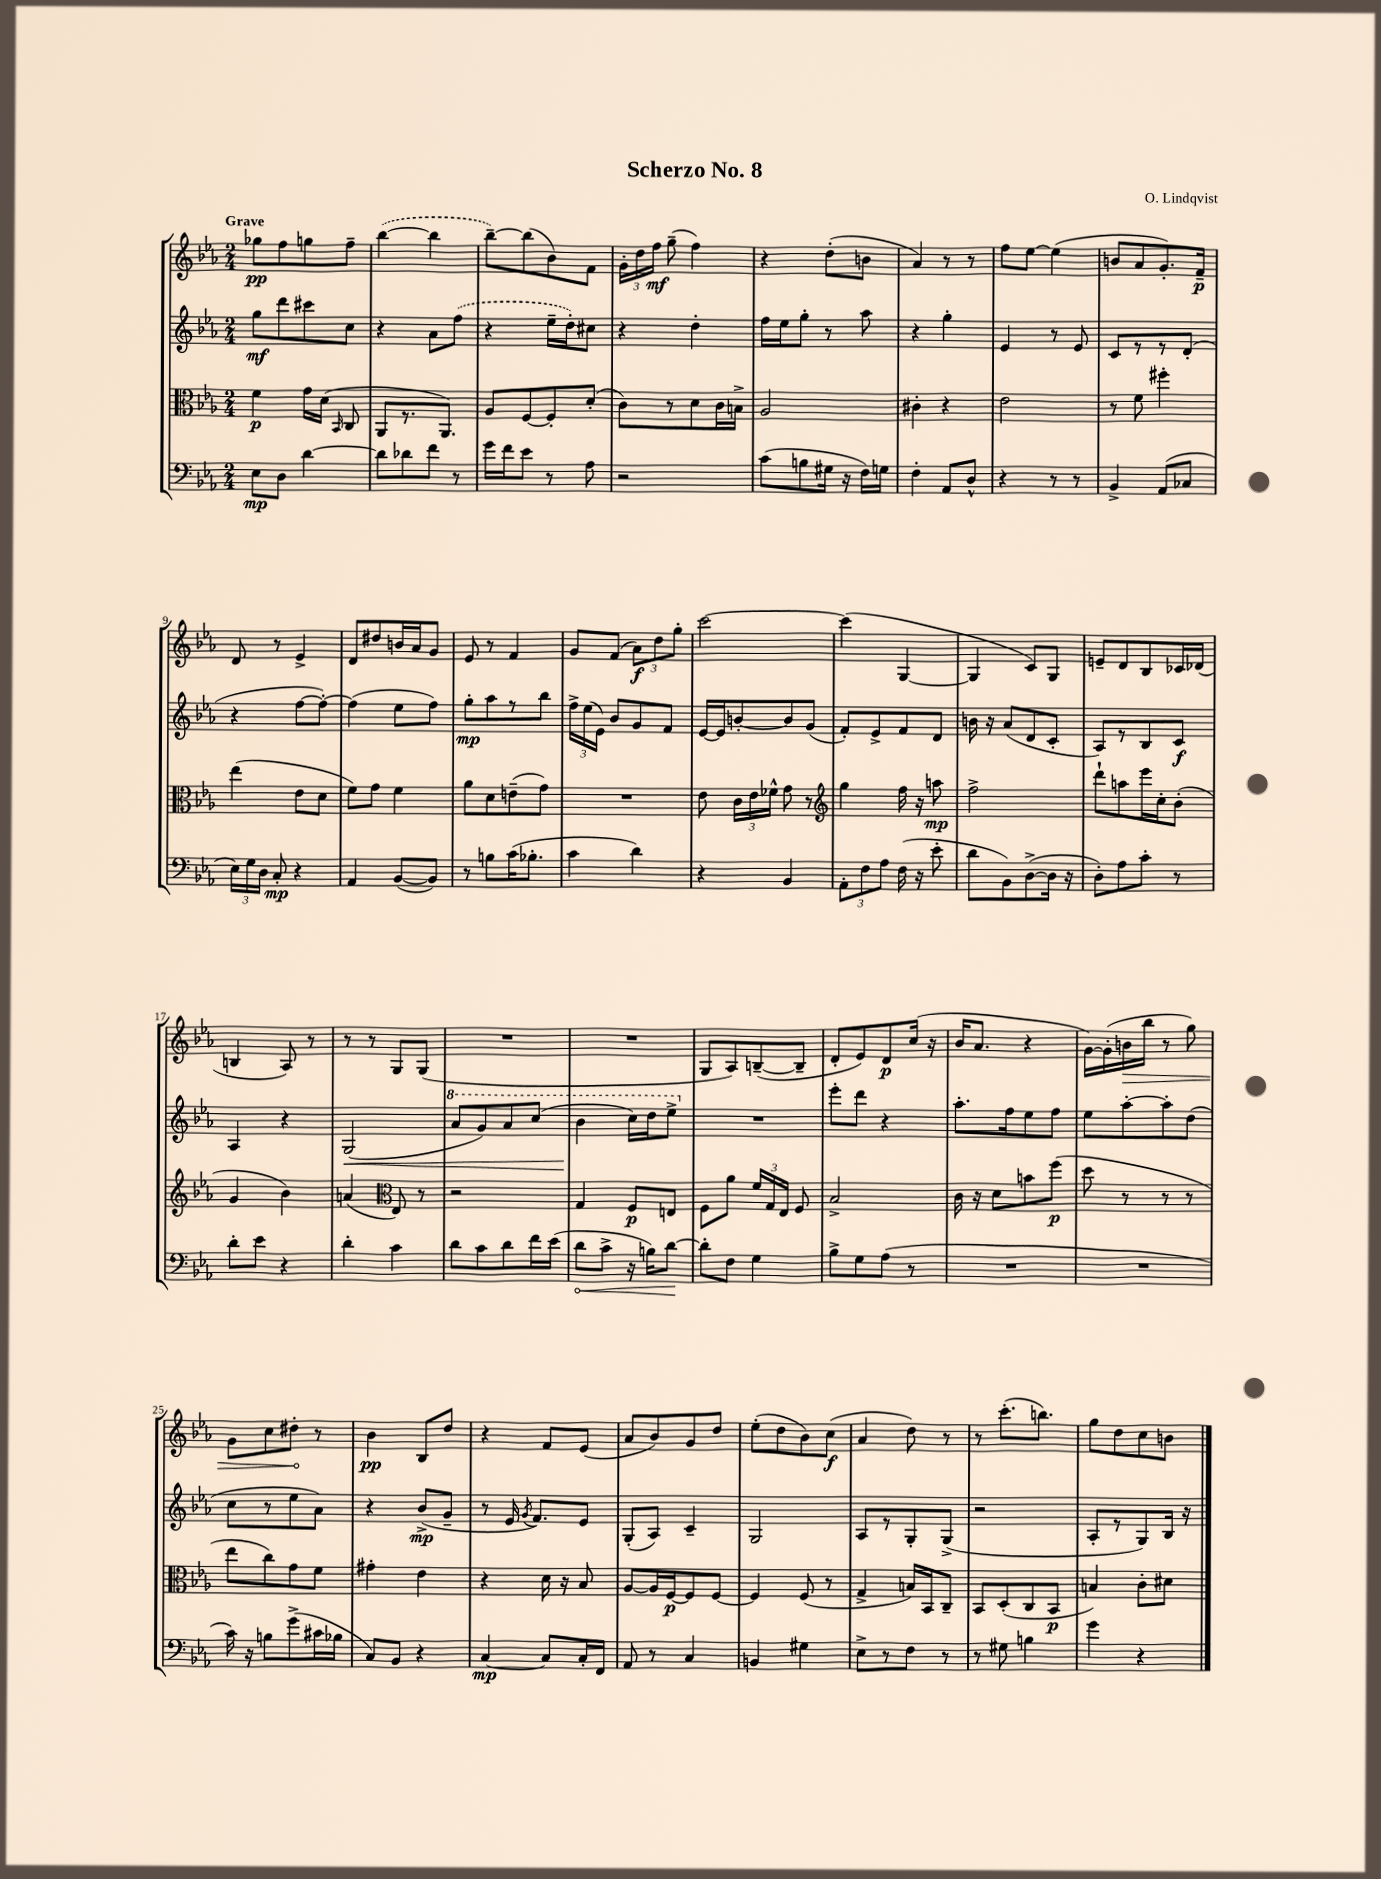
\header { title = "Scherzo No. 8" composer = "O. Lindqvist" }
<<
\new StaffGroup <<
\new Staff = "s0" {
    \clef treble \key ees \major \numericTimeSignature \time 2/4 \tempo "Grave"
    \autoBeamOff ges''8[\pp f''8 g''8 f''8]-- |
    \once \slurDashed bes''4~( bes''4 |
    bes''8[~--) bes''8( bes'8) f'8] |
    \tuplet 3/2 { g'16[-. d''16 f''16]\mf } g''8--( f''4) |
    r4 d''8[-.( b'8] |
    aes'4) r8 r8 |
    f''8[ ees''8]~ ees''4( |
    b'8[ aes'8 g'8.-.) f'16]--\p |
    d'8 r8 ees'4-> |
    d'8[ dis''8 b'16 aes'16 g'8] |
    ees'8 r8 f'4 |
    g'8[ f'8]( \tuplet 3/2 { aes'8[\f) d''8 g''8]-. } |
    c'''2~ |
    c'''4( g4~ |
    g4 c'8[) g8] |
    e'8[-- d'8 bes8 ces'16 des'16]( |
    b4 aes8) r8 |
    r8 r8 g8[ g8]( |
    R2 |
    R2 |
    g8[ aes8) b8~--( b8]-- |
    d'8[-. ees'8) d'8\p c''16]( r16 |
    bes'16[ aes'8.] r4 |
    g'16[~) g'16-.( \once \override Hairpin.circled-tip = ##t b'16\> bes''16] r8 g''8) |
    g'8[ c''8 dis''8]-.\! r8 |
    bes'4\pp bes8[ d''8] |
    r4 f'8[ ees'8]( |
    aes'8[ bes'8) g'8 d''8] |
    ees''8[-.( d''8 bes'8) c''8]\f( |
    aes'4 d''8) r8 |
    r8 c'''8.[-.( b''8.]) |
    g''8[ d''8 c''8 b'8] \bar "|." |
}
\new Staff = "s1" {
    \clef treble \key ees \major \numericTimeSignature \time 2/4
    \autoBeamOff g''8[\mf d'''8 cis'''8 c''8] |
    r4 aes'8[ \once \slurDashed f''8]( |
    r4 ees''16[-- d''16-.) cis''8] |
    r4 d''4-. |
    f''16[ ees''16 g''8]-. r8 aes''8 |
    r4 g''4-. |
    ees'4 r8 ees'8 |
    c'8[ r8 r8 d'8]-.( |
    r4 f''8[~ f''8]~-.) |
    f''4( ees''8[ f''8]) |
    g''8[-.\mp aes''8 r8 bes''8] |
    \tuplet 3/2 { f''16[-> ees''16( ees'16]) } bes'8[ g'8 f'8] |
    ees'16[~ ees'16 b'8~-. b'8 g'8]( |
    f'8[-.) ees'8-> f'8 d'8] |
    b'16 r16 aes'8[( d'8 c'8]-. |
    aes8[) r8 bes8 c'8]\f |
    aes4 r4 |
    g2\<( |
    \ottava #1 aes''8[ g''8) aes''8 c'''8]( |
    bes''4\! c'''16[) d'''16 ees'''8]-> \ottava #0 |
    R2 |
    ees'''8[-. d'''8] r4 |
    aes''8.[-. f''16 ees''8 f''8] |
    ees''8[ aes''8~-. aes''8-. d''8]( |
    c''8[ r8 ees''8 aes'8]) |
    r4 bes'8[->\mp( g'8]-- |
    r8 ees'16 \acciaccatura { g'8 } f'8.[) ees'8] |
    g8[-.( aes8]) c'4-- |
    g2 |
    aes8[ r8 g8-. g8]->( |
    r2 |
    aes8[-. r8 g8) bes16] r16 \bar "|." |
}
\new Staff = "s2" {
    \clef alto \key ees \major \numericTimeSignature \time 2/4
    \autoBeamOff f'4\p g'16[ d'16]( \grace { bes,16 } c8 |
    aes,8[ r8. aes,8.]) |
    aes8[ f8~ f8-. d'8]-.( |
    c'8[) r8 d'8 c'16 b16]-> |
    aes2 |
    cis'4-. r4 |
    ees'2 |
    r8 f'8 fis''4-. |
    ees''4( ees'8[ d'8] |
    f'8[) g'8] f'4 |
    aes'8[ d'8 e'8--( g'8]) |
    R2 |
    ees'8 \tuplet 3/2 { c'16[ ees'16 fes'16]-^ } g'8 r8 |
    \clef treble g''4 f''16 r16 a''8\mp |
    f''2-> |
    d'''8[-! a''8 ees'''16 c''16-. bes'8]-.( |
    g'4 bes'4) |
    a'4( \clef alto ees8) r8 |
    r2 |
    g4 f8[\p e8] |
    f8[ aes'8] \tuplet 3/2 { f'16[ g16 ees16] } f8 |
    bes2-> |
    c'16 r16 d'8[ b'8 f''8]\p( |
    d''8 r8 r8 r8 |
    ees''8[ c''8) g'8 f'8] |
    gis'4-. ees'4 |
    r4 d'16 r16 bes8 |
    aes8[~ aes16 f16~\p f8 f8]~ |
    f4 f8( r8 |
    g4-> b16[) bes,16 c8]-- |
    bes,8[ d8-.( c8 bes,8]\p |
    b4) c'8[-. dis'8] \bar "|." |
}
\new Staff = "s3" {
    \clef bass \key ees \major \numericTimeSignature \time 2/4
    \autoBeamOff ees8[\mp d8] d'4~ |
    d'8[ des'8 f'8] r8 |
    g'16[ f'16 ees'8] r8 aes8 |
    r2 |
    c'8[( b8 gis16] r16 f16[) g16] |
    f4-. aes,8[ d8]-^ |
    r4 r8 r8 |
    bes,4-> aes,8[( ces8] |
    \tuplet 3/2 { ees16[) g16 d16] } c8-.\mp r4 |
    aes,4 bes,8[~( bes,8]) |
    r8 b8[ c'16( bes8.]-. |
    c'4 d'4) |
    r4 bes,4 |
    \tuplet 3/2 { aes,8[-. f8 aes8] } f16( r16 ees'8-. |
    d'8[ bes,8) d8~->( d16] r16 |
    d8[-.) aes8 c'8]-. r8 |
    d'8[-. ees'8] r4 |
    d'4-. c'4 |
    d'8[ c'8 d'8 f'16 ees'16]( |
    \once \override Hairpin.circled-tip = ##t d'8[\< c'8]-> r16 b16[) d'8]~\! |
    d'8[-. f8] g4 |
    bes8[-> g8 aes8]( r8 |
    R2 |
    R2 |
    c'16) r16 b8[ g'8->( cis'16 bes16] |
    c8[) bes,8] r4 |
    c4~\mp c8[ c16-. f,16] |
    aes,8 r8 c4 |
    b,4 gis4 |
    ees8[-> r8 f8] r8 |
    r8 gis8 b4 |
    g'4 r4 \bar "|." |
}
>>
>>
